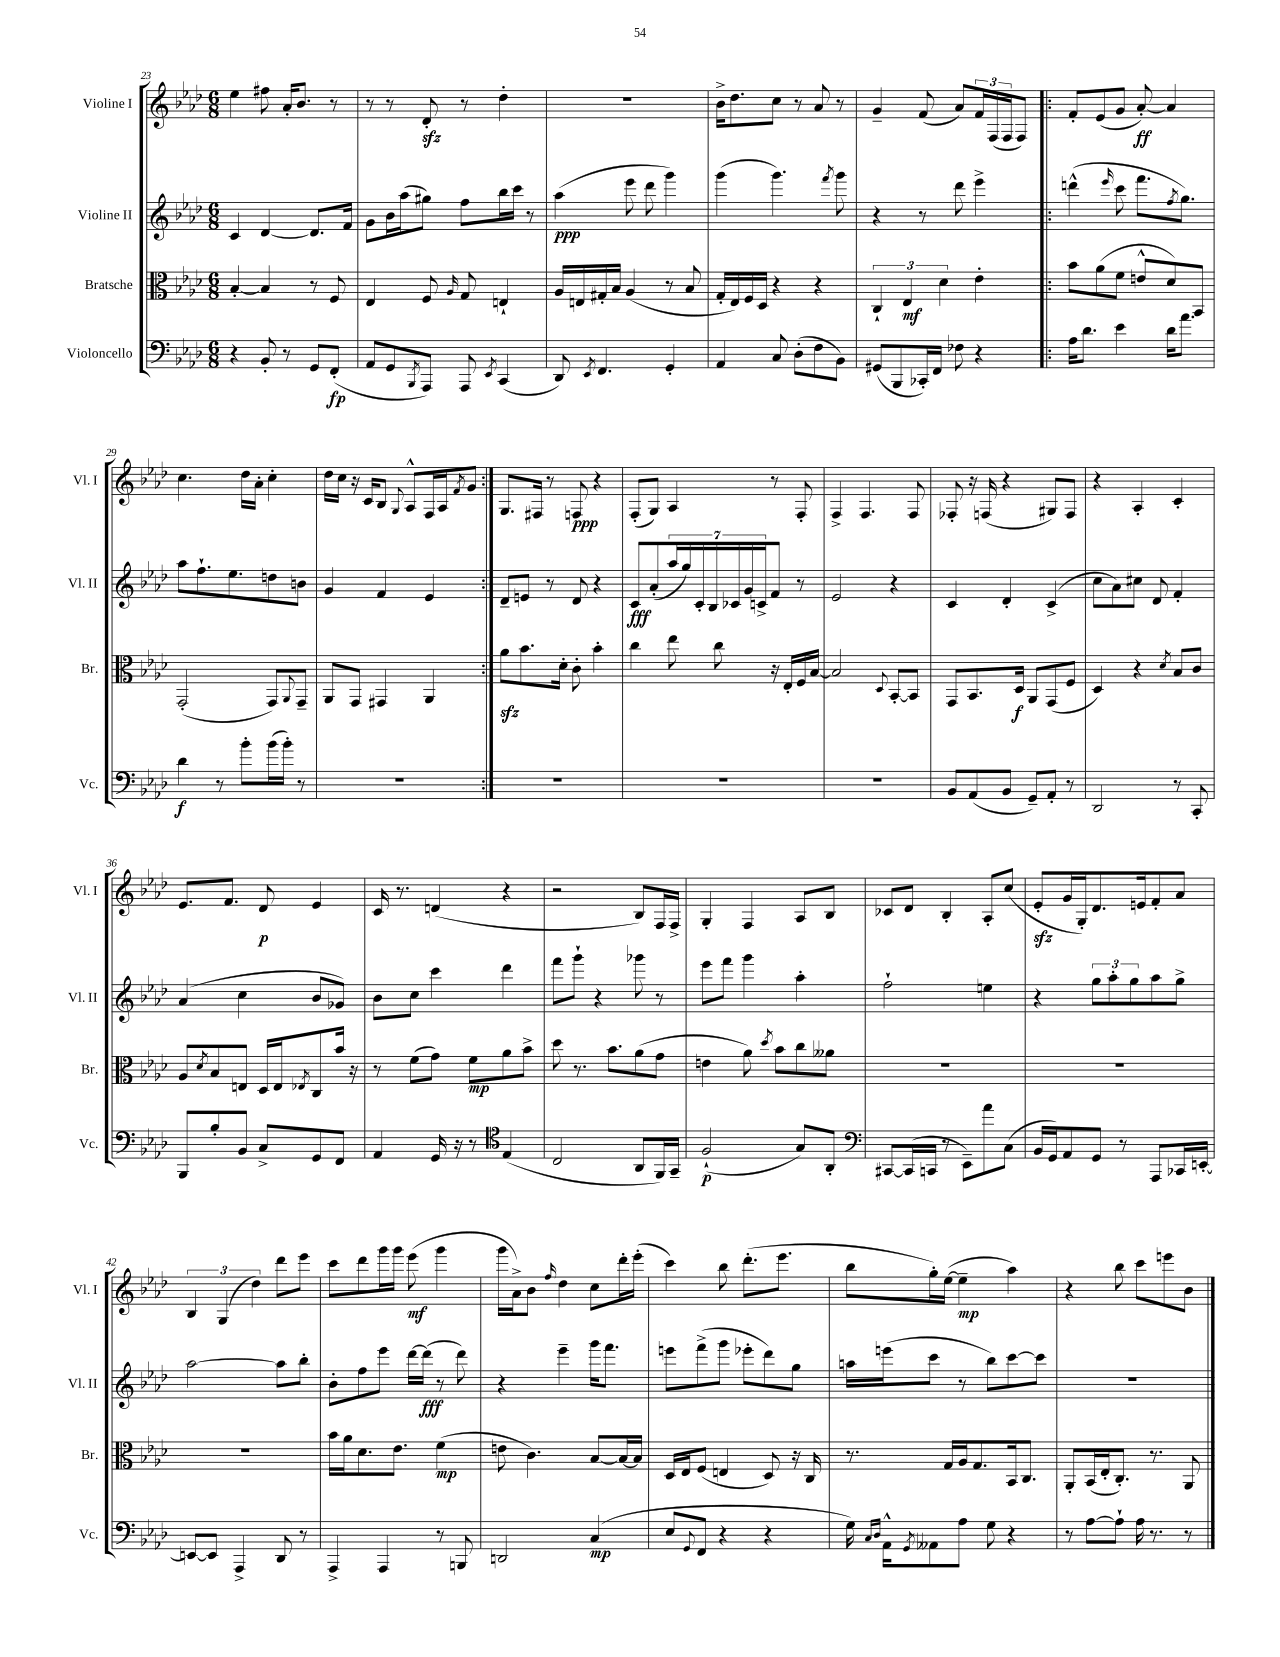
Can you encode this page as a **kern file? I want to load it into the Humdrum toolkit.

**kern	**dynam	**kern	**dynam	**kern	**dynam	**kern	**dynam
*part4	*part4	*part3	*part3	*part2	*part2	*part1	*part1
*staff4	*staff4	*staff3	*staff3	*staff2	*staff2	*staff1	*staff1
*I"Violoncello	*	*I"Bratsche	*	*I"Violine II	*	*I"Violine I	*
*I'Vc.	*	*I'Br.	*	*I'Vl. II	*	*I'Vl. I	*
*clefF4	*	*clefC3	*	*clefG2	*	*clefG2	*
*k[b-e-a-d-]	*	*k[b-e-a-d-]	*	*k[b-e-a-d-]	*	*k[b-e-a-d-]	*
*M6/8	*	*M6/8	*	*M6/8	*	*M6/8	*
=23	=23	=23	=23	=23	=23	=23	=23
4r	.	[4B-'/	.	4c/	.	4ee-\	.
8BB-'/	.	4B-/]	.	[4d-/	.	8ff#X\	.
8r	.	.	.	.	.	16a-'/KL	.
.	.	.	.	.	.	8.b-/J	.
8GG/L	.	8r	.	8.d-/L]	.	.	.
(8FF'/J	fp	8F/	.	.	.	8r	.
.	.	.	.	16f/Jk	.	.	.
=24	=24	=24	=24	=24	=24	=24	=24
8AA-/L	.	4E-/	.	8g\L	.	8r	.
8GG/	.	.	.	16b-\L	.	8r	.
.	.	.	.	(16aa-\J	.	.	.
8qBBB-/	.	.	.	.	.	.	.
8AAA-/J)	.	8F/	.	8gg#X\J)	.	8d-zz'/	.
.	.	16qqA-/	.	.	.	.	.
8AAA-/	.	8G/	.	8ff\L	.	8r	.
8qEE-/	.	.	.	.	.	.	.
(4CC/	.	4En`/	.	16bb-\L	.	4dd-'\	.
.	.	.	.	16ccc\JJ	.	.	.
.	.	.	.	8r	.	.	.
=25	=25	=25	=25	=25	=25	=25	=25
8DD-/)	.	16A-/LL	.	(4aa-\	ppp	2.r	.
.	.	16En/	.	.	.	.	.
8qEE-/	.	.	.	.	.	.	.
4.FF/	.	16G#X'/	.	.	.	.	.
.	.	16B-/JJ	.	.	.	.	.
.	.	(4A-/	.	8eee-\	.	.	.
.	.	.	.	8ddd-\	.	.	.
4GG'/	.	8r	.	4ggg\)	.	.	.
.	.	8B-/	.	.	.	.	.
=26	=26	=26	=26	=26	=26	=26	=26
4AA-/	.	16G'/LL	.	(4ggg\	.	16b-^\KL	.
.	.	16E-/)	.	.	.	8.dd-\	.
.	.	16F/	.	.	.	.	.
.	.	16D-/JJ	.	.	.	.	.
8C/	.	4r	.	4.ggg\)	.	8cc\J	.
(8D-'\L	.	.	.	.	.	8r	.
8F\	.	4r	.	.	.	8a-/	.
.	.	.	.	8qfff/	.	.	.
8BB-\J)	.	.	.	8ggg\	.	8r	.
=27	=27	=27	=27	=27	=27	=27	=27
(8GG#X/L	.	6C`/	.	4r	.	4g~/	.
8BBB-/	.	.	.	.	.	.	.
.	.	6E-/	mf	.	.	.	.
16CC-X'/L)	.	.	.	8r	.	(8f/	.
16FF/JJ	.	.	.	.	.	.	.
.	.	6d-\	.	.	.	.	.
8F-X\	.	.	.	8ddd-\	.	8a-/L)	.
4r	.	4e-'\	.	4eee-^\	.	24f/L	.
.	.	.	.	.	.	(24F/	.
.	.	.	.	.	.	24F/J	.
.	.	.	.	.	.	8F/J)	.
=28!|:	=28!|:	=28!|:	=28!|:	=28!|:	=28!|:	=28!|:	=28!|:
16A-\KL	.	8b-\L	.	(4dddn^^\	.	8f'/L	.
8.d-\J	.	.	.	.	.	.	.
.	.	(8a-\	.	.	.	(8e-/	.
.	.	.	.	16qqeee-/	.	.	.
4e-\	.	8f\J	.	8ccc\	.	8g/J	.
.	.	8en^^/L	.	8.fff\L	.	[8a-'/)	ff
16d-\KL	.	8d-/)	.	.	.	4a-/]	.
.	.	.	.	8qff/	.	.	.
8.a-\J	.	.	.	8.gg\J)	.	.	.
.	.	8BB-/J	.	.	.	.	.
!!LO:LB:g=z
=29	=29	=29	=29	=29	=29	=29	=29
4d-\	f	(2GG'/	.	8aa-\L	.	4.cc\	.
.	.	.	.	8.ff`\	.	.	.
8r	.	.	.	.	.	.	.
.	.	.	.	8.ee-\	.	.	.
8b-'\L	.	.	.	.	.	16dd-\LL	.
.	.	.	.	.	.	16a-'\JJ	.
(16b-\L	.	8GG/L)	.	8ddn\	.	4cc'\	.
16b-'\JJ)	.	.	.	.	.	.	.
.	.	8qqAA-/	.	.	.	.	.
8r	.	8GG~/J	.	8bn\J	.	.	.
=30	=30	=30	=30	=30	=30	=30	=30
2.r	.	8AA-/L	.	4g/	.	16dd-\LL	.
.	.	.	.	.	.	16cc\JJ	.
.	.	8GG/J	.	.	.	16r	.
.	.	.	.	.	.	16c/KL	.
.	.	4GG#X/	.	4f/	.	8B-/J	.
.	.	.	.	.	.	8qqG/	.
.	.	.	.	.	.	8A-^^/L	.
.	.	4AA-/	.	4e-/	.	16F/L	.
.	.	.	.	.	.	16A-/J	.
.	.	.	.	.	.	8qf/	.
.	.	.	.	.	.	8g/J	.
=31:|!	=31:|!	=31:|!	=31:|!	=31:|!	=31:|!	=31:|!	=31:|!
2.r	.	8a-zz\L	.	8d-~/L	.	8.G/L	.
.	.	8.b-\	.	8en/J	.	.	.
.	.	.	.	.	.	16F#X/Jk	.
.	.	.	.	8r	.	8r	.
.	.	16d-'\Jk	.	.	.	.	.
.	.	8c'\	.	8d-/	.	8Fn/	ppp
.	.	4b-'\	.	4r	.	4r	.
=32	=32	=32	=32	=32	=32	=32	=32
2.r	.	4cc\	.	8c/L	fff	(8F'/L	.
.	.	.	.	(8a-'/	.	8G/J)	.
.	.	8ee-\	.	28aa-/L	.	4A-/	.
.	.	.	.	28gg/)	.	.	.
.	.	.	.	28c'/	.	.	.
.	.	.	.	28B-/	.	.	.
.	.	8cc\	.	.	.	.	.
.	.	.	.	28c-X/	.	.	.
.	.	.	.	28g/	.	.	.
.	.	.	.	28cn^/J	.	.	.
.	.	16r	.	8f/J	.	8r	.
.	.	16E-'/LL	.	.	.	.	.
.	.	16F/	.	8r	.	8F'/	.
.	.	[16B-/JJ	.	.	.	.	.
=33	=33	=33	=33	=33	=33	=33	=33
2.r	.	2B-/]	.	2e-/	.	4F^/	.
.	.	.	.	.	.	4.F/	.
.	.	8qqD-/	.	.	.	.	.
.	.	[8BB-'/L	.	4r	.	.	.
.	.	8BB-/J]	.	.	.	8F/	.
=34	=34	=34	=34	=34	=34	=34	=34
8BB-/L	.	8GG/L	.	4c/	.	8F-X'/	.
(8AA-/	.	8.BB-/	.	.	.	16r	.
.	.	.	.	.	.	(16Fn/	.
8BB-/J	.	.	.	4d-'/	.	4r	.
.	.	16D-/Jk	f	.	.	.	.
8GG~/L)	.	8AA-/L	.	.	.	.	.
8AA-'/J	.	(8GG/	.	(4c^/	.	8G#X/L)	.
8r	.	8F/J	.	.	.	8F/J	.
=35	=35	=35	=35	=35	=35	=35	=35
2DD-/	.	4D-/)	.	8cc\L	.	4r	.
.	.	.	.	8a-\)	.	.	.
.	.	4r	.	8cc#X\J	.	4A-'/	.
.	.	.	.	8d-/	.	.	.
.	.	8qd-/	.	.	.	.	.
8r	.	8B-/L	.	4f'/	.	4c'/	.
8CC'/	.	8c/J	.	.	.	.	.
!!LO:LB:g=z
=36	=36	=36	=36	=36	=36	=36	=36
8BBB-/L	.	8A-/L	.	(4a-/	.	8.e-/L	.
.	.	8qd-/	.	.	.	.	.
8B-'/	.	8B-/	.	.	.	.	.
.	.	.	.	.	.	8.f/J	.
8BB-/J	.	8En/J	.	4cc\	.	.	.
8C^/L	.	16D-/LL	.	.	.	8d-/	p
.	.	16E/J	.	.	.	.	.
.	.	8qE-X/	.	.	.	.	.
8GG/	.	8C/	.	8b-/L	.	4e-/	.
8FF/J	.	16b-/Jk	.	8g-X/J)	.	.	.
.	.	16r	.	.	.	.	.
=37	=37	=37	=37	=37	=37	=37	=37
4AA-/	.	8r	.	8b-\L	.	16c/	.
.	.	.	.	.	.	8.r	.
.	.	(8f\L	.	8cc\J	.	.	.
16GG/	.	8g\J)	.	4ccc\	.	(4dn/	.
16r	.	.	.	.	.	.	.
8r	.	8f\L	mp	.	.	.	.
*clefC4	*	*	*	*	*	*	*
(4E-/	.	8a-\	.	4ddd-\	.	4r	.
.	.	8b-^\J	.	.	.	.	.
=38	=38	=38	=38	=38	=38	=38	=38
2C/	.	8dd-\	.	8fff\L	.	2r	.
.	.	8.r	.	8ggg`\J	.	.	.
.	.	.	.	4r	.	.	.
.	.	8.b-\L	.	.	.	.	.
8AA-/L	.	(8a-\	.	8ggg-X\	.	8B-/L)	.
16FF/L)	.	8g\J	.	8r	.	16F/L	.
16GG~/JJ	.	.	.	.	.	16F^/JJ	.
=39	=39	=39	=39	=39	=39	=39	=39
(2F`/	p	4en\	.	8eee-\L	.	4G'/	.
.	.	.	.	8fff\J	.	.	.
.	.	8a-\)	.	4ggg\	.	4F/	.
.	.	8qdd-/	.	.	.	.	.
.	.	8b-\L	.	.	.	.	.
8G/L)	.	8cc\	.	4aa-'\	.	8A-/L	.
8AA-'/J	.	8a--X\J	.	.	.	8B-/J	.
=40	=40	=40	=40	=40	=40	=40	=40
*clefF4	*	*	*	*	*	*	*
[8CC#X/L	.	2.r	.	2ff`\	.	8c-X/L	.
(16CC#/L]	.	.	.	.	.	8d-/J	.
16CCn/JJ	.	.	.	.	.	.	.
8r	.	.	.	.	.	4B-'/	.
8EE-~\L)	.	.	.	.	.	.	.
8a-\	.	.	.	4een\	.	8A-'/L	.
(8C\J	.	.	.	.	.	(8cc/J	.
=41	=41	=41	=41	=41	=41	=41	=41
16BB-/LL	.	2.r	.	4r	.	8e-zz'/L	.
16GG/J)	.	.	.	.	.	.	.
8AA-/	.	.	.	.	.	16g/L	.
.	.	.	.	.	.	16G'/J)	.
8GG/J	.	.	.	12gg\L	.	8.d-/	.
.	.	.	.	12aa-'\	.	.	.
8r	.	.	.	.	.	.	.
.	.	.	.	12gg\	.	.	.
.	.	.	.	.	.	16en/k	.
8AAA-/L	.	.	.	8aa-\	.	8f'/	.
16CC-X/L	.	.	.	8gg^\J	.	8a-/J	.
[16EEn'/JJ	.	.	.	.	.	.	.
!!LO:LB:g=z
=42	=42	=42	=42	=42	=42	=42	=42
8EEn/L_	.	2.r	.	[2aa-\	.	6B-/	.
8EE/J]	.	.	.	.	.	.	.
.	.	.	.	.	.	(6G/	.
4AAA-^/	.	.	.	.	.	.	.
.	.	.	.	.	.	6dd-\)	.
8DD-/	.	.	.	8aa-\L]	.	8ddd-\L	.
8r	.	.	.	8bb-'\J	.	8eee-\J	.
=43	=43	=43	=43	=43	=43	=43	=43
4AAA-^/	.	16b-\LL	.	8b-'\L	.	8ccc\L	.
.	.	16a-\J	.	.	.	.	.
.	.	8.d-\	.	8ff\	.	8ddd-\	.
4AAA-/	.	.	.	8eee-\J	.	16ggg\L	.
.	.	8.e-\J	.	.	.	16ggg\JJ	.
.	.	.	.	[16ddd-\LL	.	(8eee-\	mf
.	.	.	.	(16ddd-\JJ]	fff	.	.
8r	.	(4f\	mp	8r	.	4ggg\	.
8BBBn/	.	.	.	8ddd-\)	.	.	.
=44	=44	=44	=44	=44	=44	=44	=44
2DDn/	.	8en\	.	4r	.	16ggg\LL	.
.	.	.	.	.	.	16a-^\J)	.
.	.	4.c\)	.	.	.	8b-\J	.
.	.	.	.	.	.	16qqff/	.
.	.	.	.	4eee-~\	.	4dd-\	.
(4C/	mp	[8B-/L	.	16ggg\KL	.	8cc\L	.
.	.	.	.	8.fff\J	.	.	.
.	.	16B-/L_	.	.	.	16ddd-'\L	.
.	.	16B-/JJ]	.	.	.	(16eee-'\JJ	.
=45	=45	=45	=45	=45	=45	=45	=45
8E-/L	.	16D-/LL	.	8eeen\L	.	4ccc\)	.
.	.	16E-/J	.	.	.	.	.
8qqGG/	.	.	.	.	.	.	.
8FF/J	.	(8F/J	.	(8fff^\	.	.	.
4r	.	4En/	.	8ggg\J	.	8bb-\	.
.	.	.	.	8eee-X'\L	.	(8.ddd-'\L	.
4r	.	8D-/)	.	8ddd-\)	.	.	.
.	.	.	.	.	.	8.eee-\J	.
.	.	16r	.	8gg\J	.	.	.
.	.	16C/	.	.	.	.	.
=46	=46	=46	=46	=46	=46	=46	=46
16G\)	.	8.r	.	16aan\LL	.	8bb-\L	.
16qqC/LL	.	.	.	.	.	.	.
16qqD-/JJ	.	.	.	.	.	.	.
16AA-^^\KL	.	.	.	(16eeen\J	.	.	.
8qGG/	.	.	.	.	.	.	.
8AA--X\	.	.	.	8ccc\J	.	16gg'\L)	.
.	.	16G/LL	.	.	.	([16ee-\JJ	.
8A-\J	.	16A-/J	.	8r	.	4ee-~\]	mp
.	.	8.G/	.	.	.	.	.
8G\	.	.	.	8bb-\L)	.	.	.
4r	.	16BB-/k	.	[8ccc\	.	4aa-\)	.
.	.	8.C/J	.	.	.	.	.
.	.	.	.	8ccc\J]	.	.	.
=47	=47	=47	=47	=47	=47	=47	=47
8r	.	8AA-'/L	.	2.r	.	4r	.
[8A-\L	.	(16BB-/L	.	.	.	.	.
.	.	16E-'/J	.	.	.	.	.
8A-`\J]	.	8.C'/J)	.	.	.	8bb-\	.
16A-\	.	.	.	.	.	8ccc\L	.
8.r	.	8.r	.	.	.	.	.
.	.	.	.	.	.	8eeen\	.
8r	.	8AA-/	.	.	.	8b-\J	.
==	==	==	==	==	==	==	==
*-	*-	*-	*-	*-	*-	*-	*-
